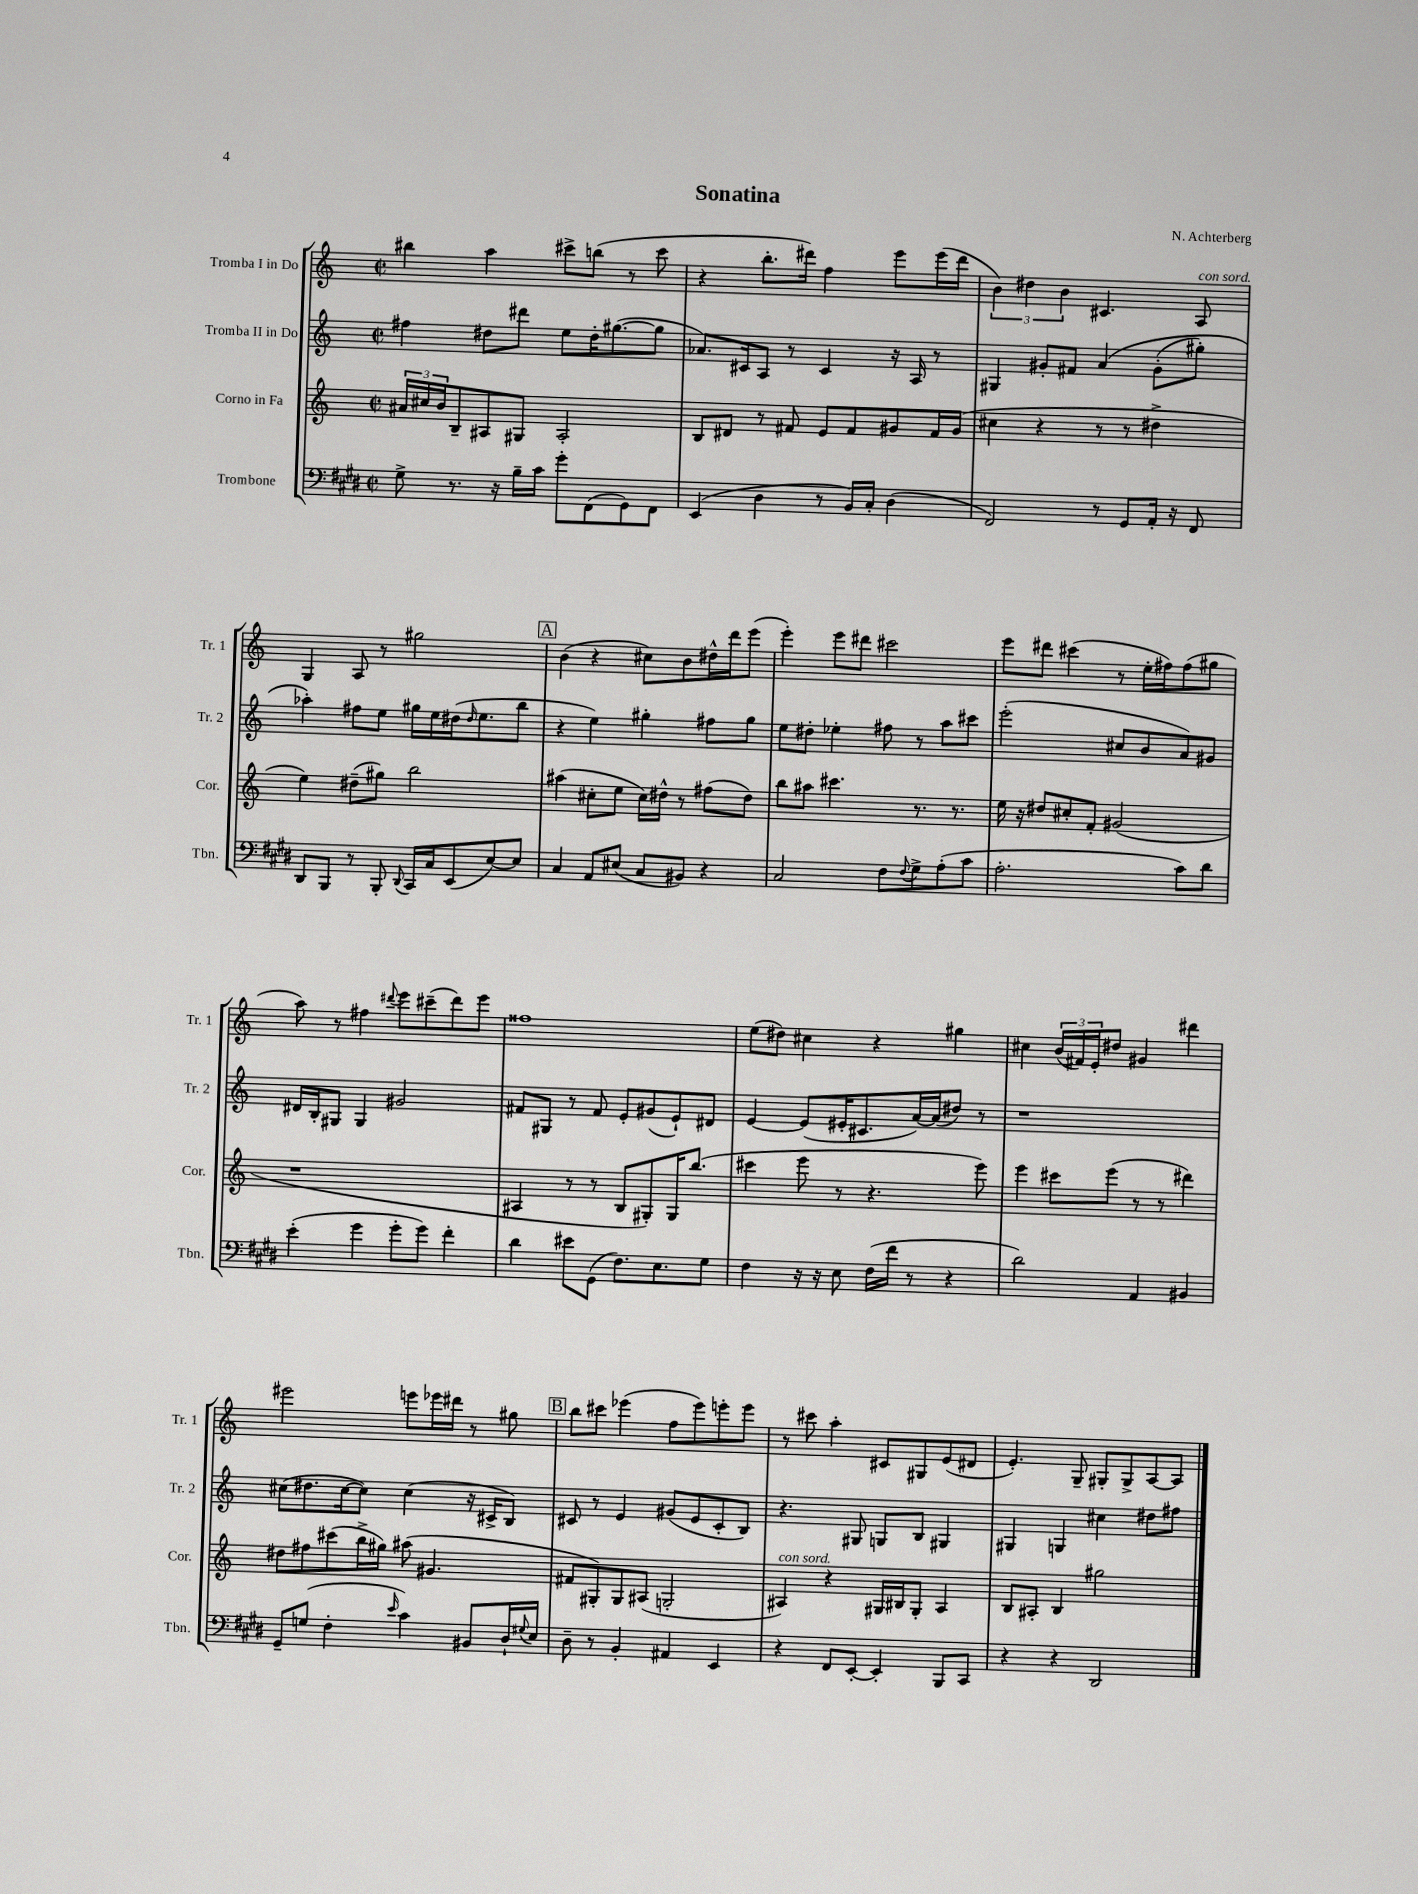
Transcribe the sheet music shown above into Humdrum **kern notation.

**kern	**kern	**kern	**kern
*part4	*part3	*part2	*part1
*staff4	*staff3	*staff2	*staff1
*I"Trombone	*I"Corno in Fa	*I"Tromba II in Do	*I"Tromba I in Do
*I'Tbn.	*I'Cor.	*I'Tr. 2	*I'Tr. 1
*clefF4	*clefG2	*clefG2	*clefG2
*k[f#c#g#d#]	*k[]	*k[]	*k[]
*M2/2	*M2/2	*M2/2	*M2/2
*met(c|)	*met(c|)	*met(c|)	*met(c|)
=1	=1	=1	=1
8G#^\	24a#X/LL	4ff#X\	4bb#X\
.	24cc#X/	.	.
.	24b/J	.	.
8.r	8B~/	.	.
.	8A#X/	8dd#X\L	4aa\
16r	.	.	.
16B~\LL	8G#X/J	8ddd#X\J	.
16c#\JJ	.	.	.
8g#'\L	2A#'/	8ee\L	8ccc#X^\L
(8FF#\	.	16dd#'\K	(8bbn\J
.	.	([8.gg#X\	.
8GG#\)	.	.	8r
8FF#\J	.	8gg#\J]	8ccc#\
=2	=2	=2	=2
(4EE/	8B/L	8.a-X/L)	4r
.	8d#X/J	.	.
.	.	16c#X/k	.
4D#\	8r	8A/J	8.bb'\L
.	8f#X/	8r	.
.	.	.	16ddd#X\Jk)
8r	8e/L	4c#/	4ff\
16BB/LL)	8f#/	.	.
16C#'/JJ	.	.	.
(4D#\	8g#X/	16r	8eee\L
.	.	16A/	.
.	16f#/L	8r	(16eee\L
.	(16g#/JJ	.	16ddd#\JJ
=3	=3	=3	=3
2FF#/)	4cc#X\	4G#X/	6b\)
.	.	.	6dd#X\
.	4r	8g#X'/L	.
.	.	.	6b\
.	.	8f#X/J	.
8r	8r	(4a/	4.c#X/
8GG#/L	8r	.	.
16AA'/Jk	4dd#X^\	(8g#'\L	.
16r	.	.	.
!	!	!	!LO:TX:a:i:t=con sord.
8FF#/	.	8gg#X'\J)	8A/
!!LO:LB:g=z
=4	=4	=4	=4
8DD#/L	4ee\)	4aa-X'\)	4G/
8BBB/J	.	.	.
8r	(8dd#X~\L	8ff#X\L	8A/
8BBB'/	8gg#X\J)	8ee\J	8r
8qqDD#/	.	.	.
16CC#/LL	2bb\	16gg#X\LL	2gg#X\
16C#/J	.	16ee\	.
(8EE/	.	(16dd#X\J	.
.	.	16qqdd#/	.
.	.	8.ee\	.
[8E/)	.	.	.
8E/J]	.	8bb\J	.
!!LO:REH:place=s1:t=A
=5	=5	=5	=5
4C#/	(4aa#X\	4r	(4b\
8AA/L	8cc#X'\L	4ee\)	4r
(8E#X/J	8ee\J	.	.
8C#/L	16cc#\LL)	4gg#X'\	8cc#X\L)
.	16dd#X^^\JJ	.	.
8BB#X/J)	8r	.	8b\
4r	(8ff#X\L	8ff#X\L	16dd#X^^\L
.	.	.	16ddd\J
.	8dd#\J)	8gg#\J	(8eee\J
=6	=6	=6	=6
2C#/	8bb\L	8ee\L	4eee'\)
.	8aa#X\J	8dd#X'\J	.
.	4.ccc#X\	4ee-X'\	8eee\L
.	.	.	8ddd#X\J
8F#\L	.	8ff#X\	2ccc#X\
8qqF#/	.	.	.
8G#^\	8.r	8r	.
(8A'\	.	8aa\L	.
.	8.r	.	.
8c#\J	.	8ccc#X\J	.
=7	=7	=7	=7
2.A'\	16ee\	(2eee'\	8eee\L
.	16r	.	.
.	8dd#X/L	.	8ddd#X\J
.	8cc#X'/	.	(4ccc#X\
.	8f'/J	.	.
.	(2g#X/	8cc#X/L	8r
.	.	8b/	16ee'\LL
.	.	.	16ff#X\J)
8c#\L)	.	8a/)	(8ff#\
8d#\J	.	8g#X/J	8gg#X\J
!!LO:LB:g=z
=8	=8	=8	=8
(4e'\	1r	16d#X/LL	8aa\)
.	.	16B'/J	.
.	.	8G#X/J	8r
4g#\	.	4G#/	4ff#X\
.	.	.	8qqddd#X/
8g#'\L	.	2g#X/	8eee\L
8g#\J)	.	.	(8ccc#X~\
4f#'\	.	.	8ddd#\)
.	.	.	8eee\J
=9	=9	=9	=9
4d#\	4A#X/	8f#X/L	1ff##X
.	.	8G#X/J	.
8e#X\L	8r	8r	.
(8GG#\J	8r	8f#/	.
8.F#\L)	8B/L	8e'/L	.
.	8G#X'/)	(8g#X/	.
8.E\	.	.	.
.	16G#/K	8e`/)	.
.	(8.bb/J	.	.
8G#\J	.	8d#X/J	.
=10	=10	=10	=10
4F#\	4ccc#X\	[4e/	(8ee\L
.	.	.	8dd#X\J)
16r	8eee\	(8e/L]	4cc#X\
16r	.	.	.
8E\	8r	16e#X'/K	.
.	.	8.c#X/	.
(16F#\LL	4.r	.	4r
16f#\JJ	.	.	.
8r	.	[16a/L)	.
.	.	(16a/J]	.
4r	.	8dd#X/J)	4gg#X\
.	8eee\)	8r	.
=11	=11	=11	=11
2d#\)	4eee\	1r	4cc#X\
.	8ccc#X\L	.	(24b/LL
.	.	.	24f#X/)
.	.	.	24e'/J
.	(8eee\J	.	8dd#X/J
4AA/	8r	.	4g#X/
.	8r	.	.
4BB#X/	4ddd#X\)	.	4ddd#X\
!!LO:LB:g=z
=12	=12	=12	=12
8GG#~/L	8dd#X\L	(8cc#X\L	2eee#X\
(8Gn/J	8ff#X\	8.dd#X\	.
4F#'\	(8ccc#X\	.	.
.	.	[16cc#\k	.
.	16bb^\L	8cc#\J])	.
.	16gg#X\JJ)	.	.
16qqe/	.	.	.
4c#\)	(8aa#X\	(4cc#\	8eeen\L
.	4.g#X/	.	16eee-X\L
.	.	.	16ddd#X\JJ
8BB#X/L	.	16r	8r
.	.	16c#X^/KL	.
16D#`/L	.	8B/J)	8gg#X\
8qqG#X/	.	.	.
16E/JJ	.	.	.
!!LO:REH:place=s1:t=B
=13	=13	=13	=13
8D#~\	8f#X/L	8c#X/	8bb\L
8r	8G#X'/)	8r	8ccc#X\J
4BB'/	8G#/	4e/	(4eee-X\
.	(8A#X/J	.	.
4AA#X/	2Gn'/	(8g#X/L	8ff\L
.	.	8e/	8eee-\)
4EE/	.	8c#'/	8eeen'\
.	.	8B/J)	8eee\J
=14	=14	=14	=14
!	!LO:TX:a:i:t=con sord.	!	!
4r	4A#X/)	4.r	8r
.	.	.	8ccc#X\
8FF#/L	4r	.	4aa'\
[8EE'/J	.	8G#X/	.
4EE'/]	16G#X/LL	8Gn/L	8c#X/L
.	16B#X/J	.	.
.	8G#'/J	8B/J	8G#X/
8BBB/L	4A#/	4G#X/	(8e/
8CC#/J	.	.	8d#X/J
=15	=15	=15	=15
4r	8B/L	4G#X/	4.e'/)
.	8A#X'/J	.	.
4r	4B/	4Gn/	.
.	.	.	8G~/
2DD#/	2gg#X\	4cc#X\	8G#X'/L
.	.	.	8G#^/
.	.	8dd#X\L	[8A/
.	.	8ff#X\J	8A/J]
==	==	==	==
*-	*-	*-	*-
